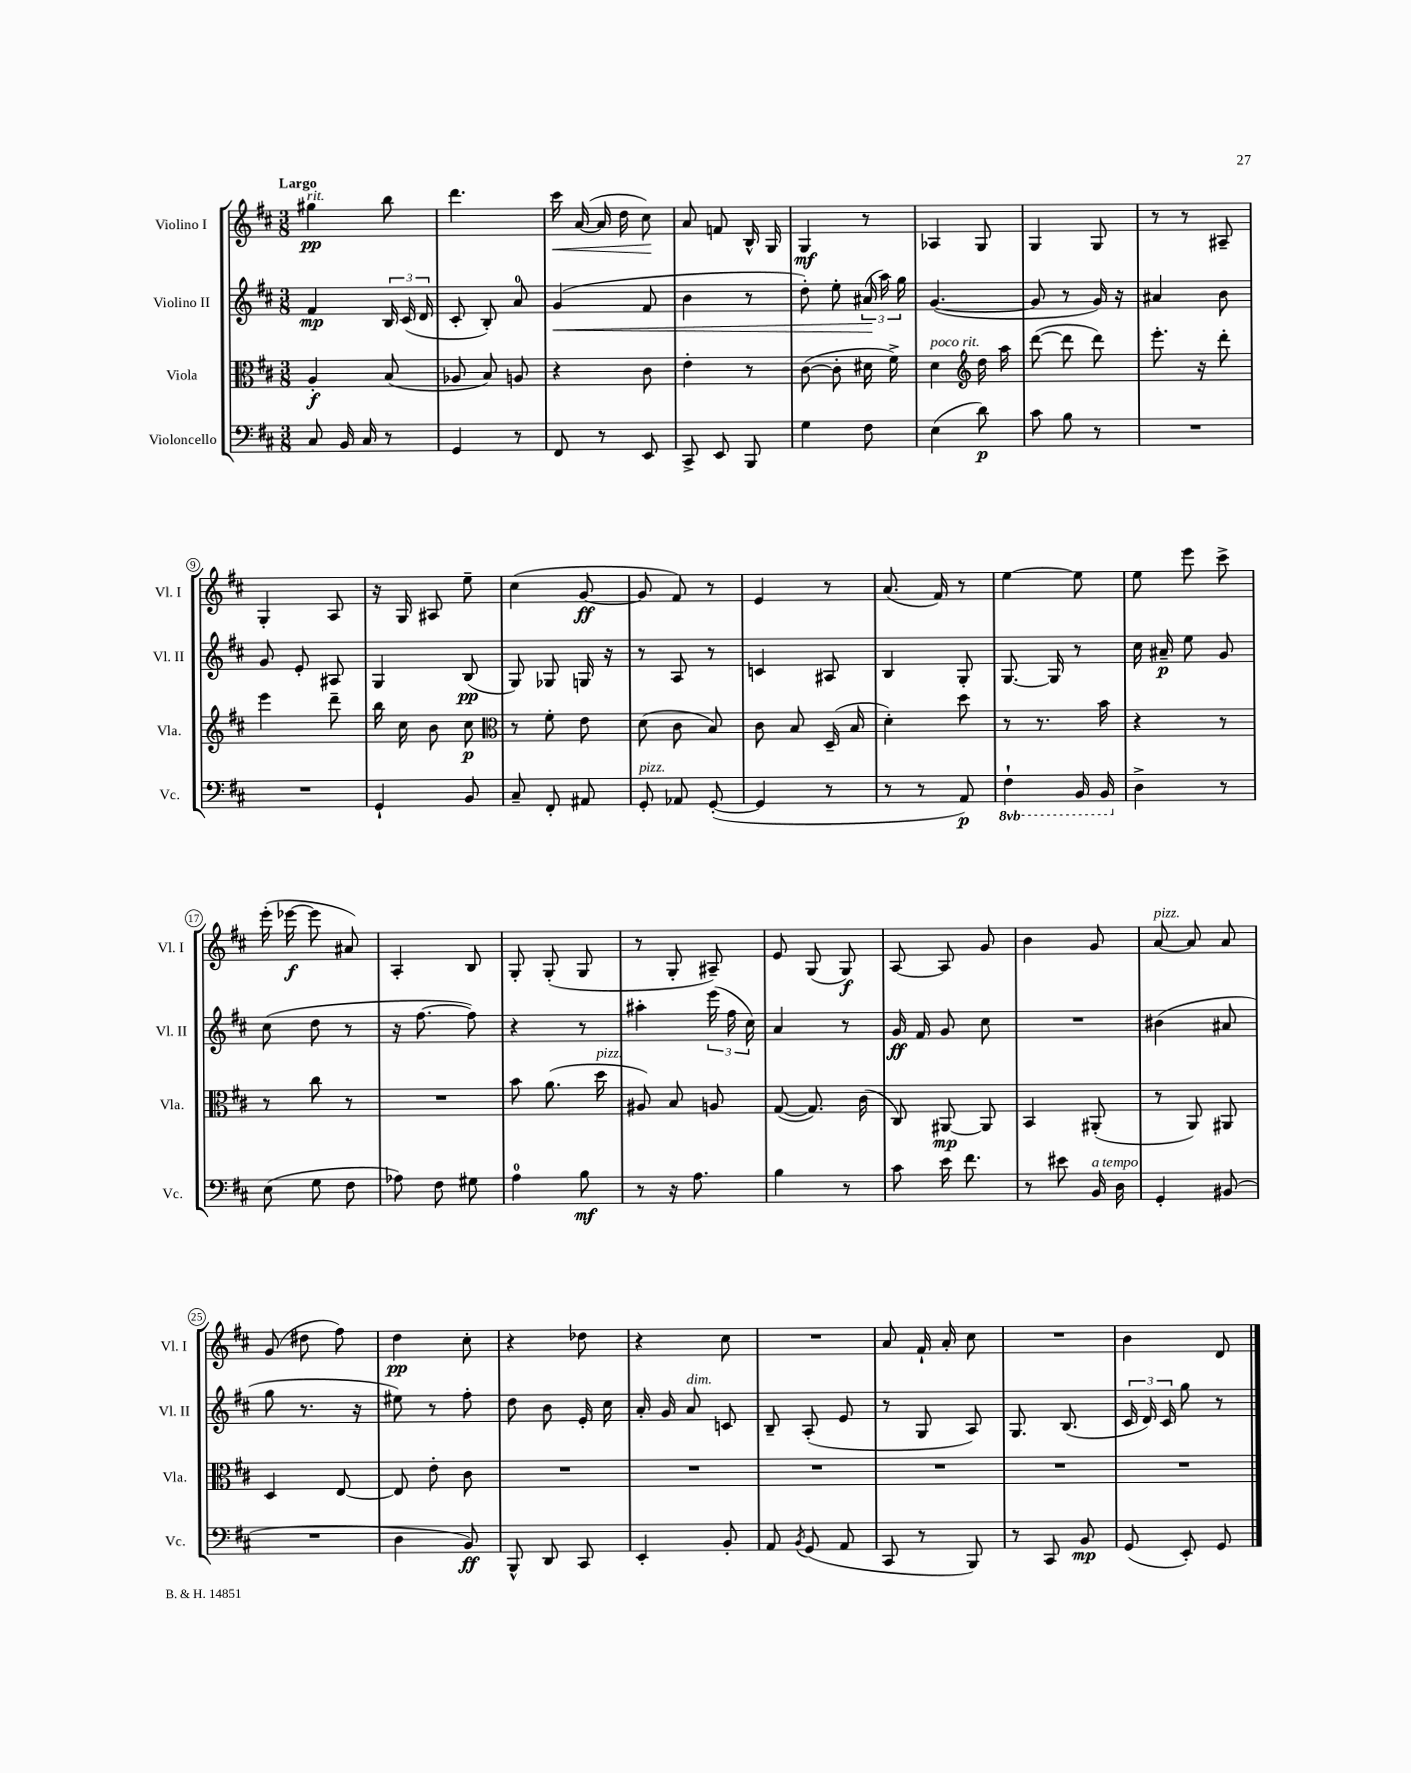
<<
\new StaffGroup <<
\new Staff = "s0" \with { instrumentName = "Violino I" shortInstrumentName = "Vl. I" } {
    \clef treble \key d \major \numericTimeSignature \time 3/8 \tempo "Largo"
    \autoBeamOff gis''4\pp^\markup { \italic "rit." } b''8 |
    d'''4. |
    cis'''16\< a'16~( a'16 d''16 cis''8\!) |
    a'8 f'8 b16-^ g16 |
    g4\mf r8 |
    aes4 g8 |
    g4 g8 |
    r8 r8 ais8-- |
    g4-. a8 |
    r16 g16 ais8 e''8-- |
    cis''4( g'8~\ff |
    g'8 fis'8) r8 |
    e'4 r8 |
    a'8.( fis'16) r8 |
    e''4~ e''8 |
    e''8 e'''8 cis'''8-> |
    e'''16-.( ees'''16~\f ees'''8 ais'8) |
    a4-. b8 |
    g8-. g8-.( g8 |
    r8 g8-. ais8--) |
    e'8 g8( g8\f) |
    a8~ a8 g'8 |
    b'4 g'8 |
    a'8~^\markup { \italic "pizz." } a'8 a'8 |
    g'8( dis''8 fis''8) |
    d''4\pp cis''8-. |
    r4 des''8 |
    r4 cis''8 |
    R4. |
    a'8 fis'16-! a'16-. cis''8 |
    R4. |
    b'4 d'8 \bar "|." |
}
\new Staff = "s1" \with { instrumentName = "Violino II" shortInstrumentName = "Vl. II" } {
    \clef treble \key d \major \numericTimeSignature \time 3/8
    \autoBeamOff fis'4\mp \tuplet 3/2 { b16 cis'16( d'16 } |
    cis'8-. b8-.) a'8-0 |
    g'4\<( fis'8 |
    b'4 r8 |
    d''8-.) e''8-. \tuplet 3/2 { ais'16\!( a''16) g''16 } |
    g'4.~( |
    g'8 r8 g'16) r16 |
    ais'4 b'8 |
    g'8 e'8-. ais8 |
    g4 b8\pp( |
    g8) ges8 g16 r16 |
    r8 a8 r8 |
    c'4 ais8 |
    b4 g8-. |
    g8.~ g16 r8 |
    cis''16 ais'16--\p e''8 g'8 |
    cis''8( d''8 r8 |
    r16 fis''8.~ fis''8) |
    r4 r8 |
    ais''4-. \tuplet 3/2 { e'''16( fis''16 cis''16) } |
    a'4 r8 |
    g'16\ff fis'16 g'8 cis''8 |
    R4. |
    bis'4( ais'8 |
    g''8 r8. r16 |
    eis''8) r8 fis''8-. |
    d''8 b'8 e'16-. cis''16 |
    a'16-. g'16 a'8^\markup { \italic "dim." } c'8 |
    b8-- a8-.( e'8 |
    r8 g8 a8) |
    g8. b8.( |
    \tuplet 3/2 { cis'16 d'16) cis'16 } g''8 r8 \bar "|." |
}
\new Staff = "s2" \with { instrumentName = "Viola" shortInstrumentName = "Vla." } {
    \clef alto \key d \major \numericTimeSignature \time 3/8
    \autoBeamOff a4-.\f b8( |
    aes8 b8) a8 |
    r4 cis'8 |
    e'4-. r8 |
    cis'8~( cis'8-. dis'16 fis'16->) |
    d'4^\markup { \italic "poco rit." } \clef treble d''16 a''16 |
    d'''8~( d'''8 d'''8) |
    e'''8.-. r16 d'''8-. |
    e'''4 d'''8-- |
    b''16 cis''16 b'8 cis''8\p |
    \clef alto r8 fis'8-. e'8 |
    d'8( cis'8 b8) |
    cis'8 b8 d16--( b16 |
    d'4-.) d''8 |
    r8 r8. b'16 |
    r4 r8 |
    r8 cis''8 r8 |
    R4. |
    b'8 a'8.( d''16^\markup { \italic "pizz." } |
    ais8) b8 a8 |
    g8~( g8.) cis'16( |
    cis8) ais,8~\mp ais,8 |
    b,4 ais,8-.( |
    r8 a,8) ais,8 |
    d4 e8~ |
    e8 e'8-. cis'8 |
    R4. |
    R4. |
    R4. |
    R4. |
    R4. |
    R4. \bar "|." |
}
\new Staff = "s3" \with { instrumentName = "Violoncello" shortInstrumentName = "Vc." } {
    \clef bass \key d \major \numericTimeSignature \time 3/8 \set Staff.ottavationMarkups = #ottavation-simple-ordinals
    \autoBeamOff cis8 b,16 cis16 r8 |
    g,4 r8 |
    fis,8 r8 e,8 |
    cis,8-> e,8 b,,8 |
    g4 fis8 |
    e4( d'8\p) |
    cis'8 b8 r8 |
    R4. |
    R4. |
    g,4-! b,8 |
    cis8-- fis,8-. ais,8 |
    g,8-.^\markup { \italic "pizz." } aes,8 g,8~-.( |
    g,4 r8 |
    r8 r8 a,8\p) |
    \ottava #-1 fis,4-! b,,16 b,,16 \ottava #0 |
    d4-> r8 |
    e8( g8 fis8 |
    aes8) fis8 gis8 |
    a4-0 b8\mf |
    r8 r16 a8. |
    b4 r8 |
    cis'8 e'16 fis'8. |
    r8 eis'8 b,16^\markup { \italic "a tempo" } d16 |
    g,4-. bis,8( |
    R4. |
    d4 b,8\ff) |
    b,,8-^ d,8 cis,8 |
    e,4-. b,8-. |
    a,8 \acciaccatura { b,8 } g,8( a,8 |
    cis,8 r8 b,,8) |
    r8 cis,8 b,8\mp |
    g,8( e,8-.) g,8 \bar "|." |
}
>>
>>
\layout { \context { \Score \override BarNumber.stencil = #(make-stencil-circler 0.1 0.3 ly:text-interface::print) } }
